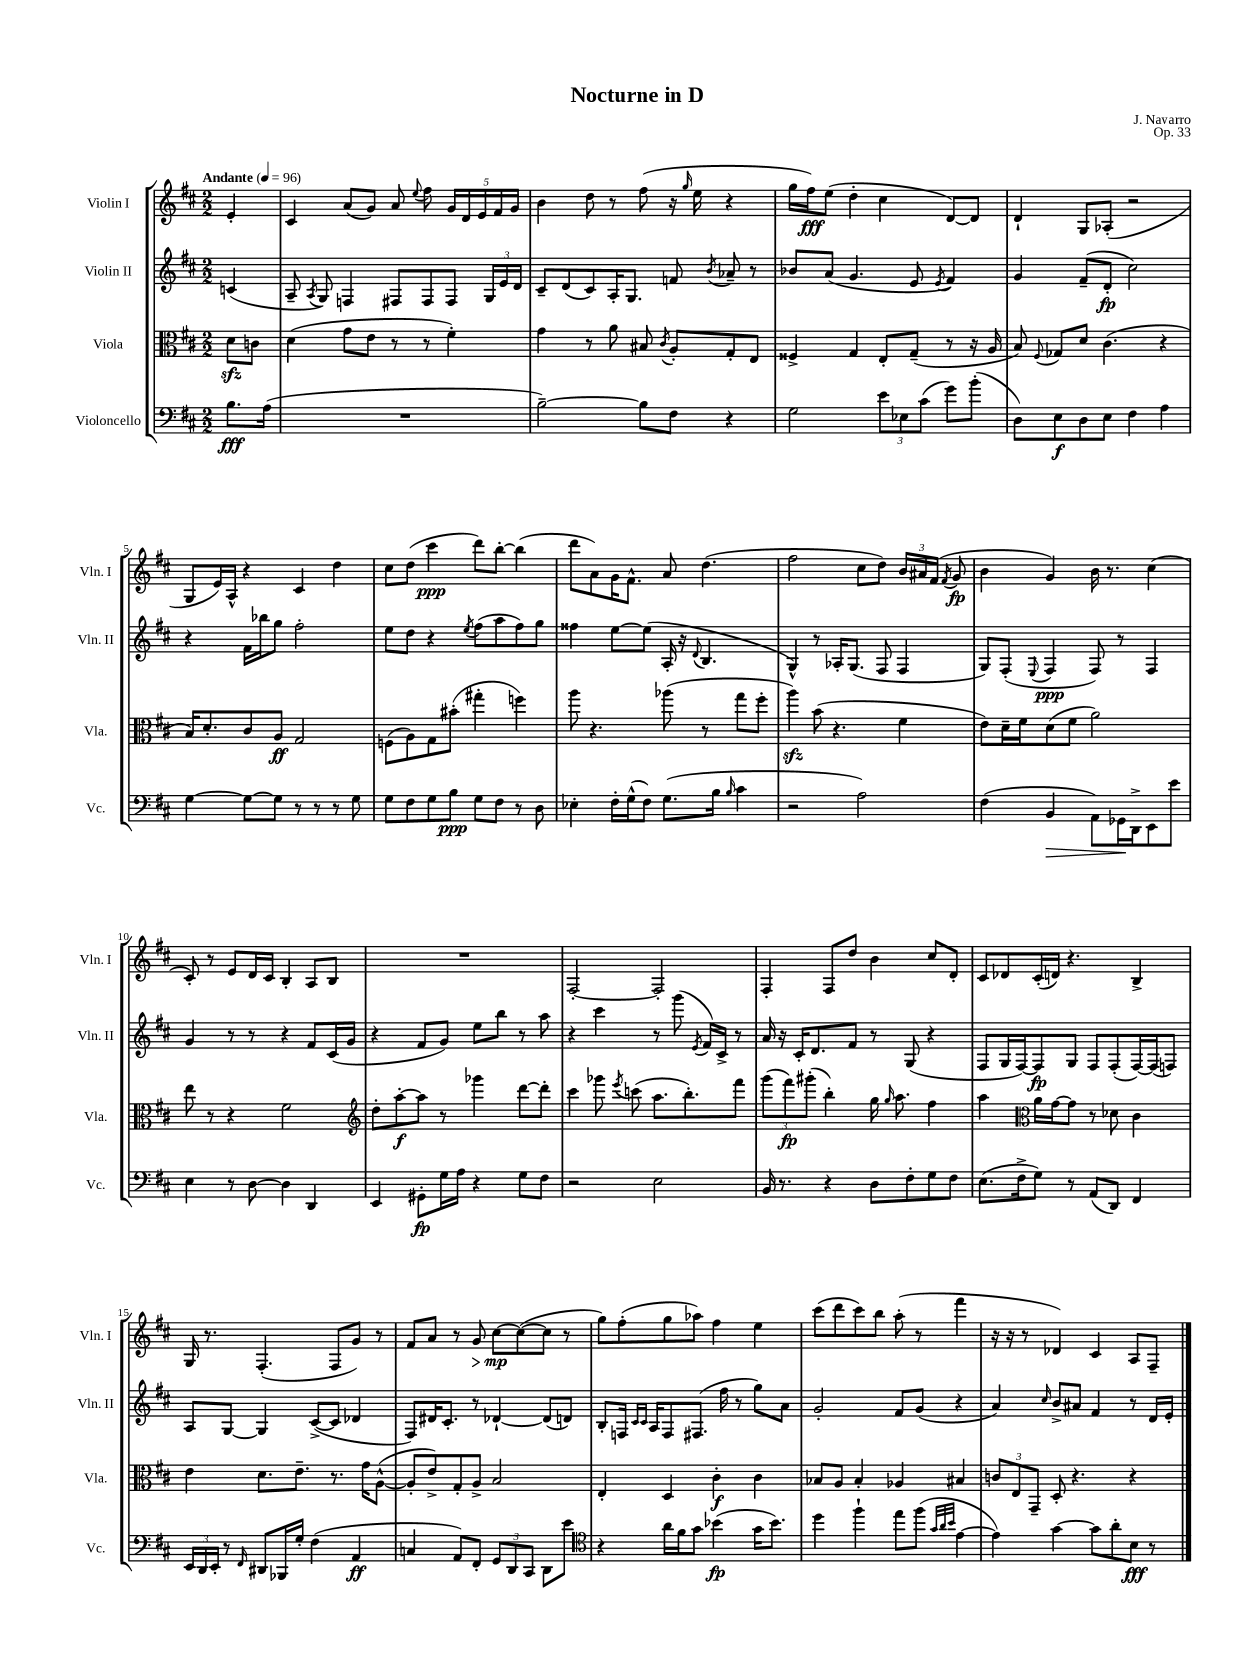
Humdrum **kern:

**kern	**kern	**kern	**kern
*staff4	*staff3	*staff2	*staff1
*clefF4	*clefC3	*clefG2	*clefG2
*k[f#c#]	*k[f#c#]	*k[f#c#]	*k[f#c#]
*M2/2	*M2/2	*M2/2	*M2/2
*MM96	*MM96	*MM96	*MM96
8.B\L	8d\L	(4c/	4e'/
.	8c\J	.	.
(16A\Jk	.	.	.
=	=	=	=
1r	(4d\	8A~/	4c#/
.	.	8qA/	.
.	.	8G/)	.
.	8g\L	4F/	(8a/L
.	8e\J	.	8g/J)
.	8r	8F#/L	8a/
.	.	.	8qqee/
.	8r	8F#/	8ff#\
.	4f#'\)	8F#/J	20g/LL
.	.	.	20d/
.	.	.	20e/
.	.	24G/LL	.
.	.	.	20f#/
.	.	24e/	.
.	.	.	20g/JJ
.	.	24d/JJ	.
=	=	=	=
[2B~\)	4g\	8c#~/L	4b\
.	.	(8d/	.
.	8r	8c#/)	8dd\
.	8a\	16A'/K	8r
.	.	8.G/J	.
8B\]L	8B#/	.	(8ff#\
.	8qc#/	.	.
8F#\J	8A'/L	8f/	16r
.	.	.	16qqgg/
.	.	.	16ee\
.	.	8qb/	.
4r	8G'/	8a-~/	4r
.	8E/J	8r	.
=	=	=	=
2G\	4F##^/	8b-/L	16gg\LL
.	.	.	16ff#\J)
.	.	(8a/J	(8ee\J
.	4G/	4.g/	4dd'\
12e\L	8E'/L	.	4cc#\
12E-\	.	.	.
.	(8G~/J	8e/	.
(12c#\J	.	.	.
.	.	8qe/	.
8g\L)	8r	4f#/)	[8d/L)
(8b'\J	16r	.	8d/]J
.	16A/	.	.
=	=	=	=
8D\L)	8B/)	4g/	4d`/
.	8qqF#/	.	.
8E\	8G-/L	.	.
8D\	8d/J	(8f#~/L	8G/L
8E\J	(4.c#\	8d'/J	(8A-'/J
4F#\	.	2cc#\)	2r
4A\	4r	.	.
=	=	=	=
[4G\	16B/LK)	4r	8G/L
.	8.d'/	.	.
.	.	.	16e/L)
.	.	.	16A^^/JJ
8G\_L	8c#/	16f#\LL	4r
.	.	16bb-\J	.
8G\]J	8A/J	8gg\J	.
8r	2G/	2ff#'\	4c#/
8r	.	.	.
8r	.	.	4dd\
8G\	.	.	.
=	=	=	=
8G\L	(8F\L	8ee\L	8cc#\L
8F#\	8A\)	8dd\J	(8dd\J
8G\	8G\	4r	4ccc#\
8B\J	(8b#'\J	.	.
.	.	8qee/	.
8G\L	4gg#'\	(8ff#\L	8ddd\L)
8F#\J	.	8aa\	[8bb'\J
8r	4ff\)	8ff#\)	(4bb\]
8D\	.	8gg\J	.
=	=	=	=
4E-'\	8aa\	4ff##\	8ddd\L
.	4.r	.	8a\)
16F#'\LL	.	[8ee\L	16g\K
(16G^^\J	.	.	8.f#^^\J
8F#\J)	.	(8ee\]J	.
(8.G\L	(8aa-\	16A'/	8a/
.	.	16r	.
.	.	8qqd/	.
.	8r	4.B/	(4.dd\
16B\Jk	.	.	.
16qqB/	.	.	.
4c#\	8gg\L	.	.
.	8ff#'\J	.	.
=	=	=	=
2r	4aa\)	4G^^/)	2ff#\
.	(8b\	8r	.
.	4.r	16A-'/LK	.
.	.	(8.G/J	.
2A\)	.	.	8cc#\L
.	.	8F#/	8dd\J)
.	4f#\	4F#/	24b/LL
.	.	.	24a#/
.	.	.	(24f#/JJ
.	.	.	8qf#/
.	.	.	8g/
=	=	=	=
(4F#\	8e\L)	8G/L)	4b\
.	16d~\L	(8F#'/J	.
.	16f#\J	.	.
.	.	8qqE/	.
4BB/	(8d\	4F#/	4g/)
.	8f#\J	.	.
8AA\L)	2a\)	8F#/)	16b\
.	.	.	8.r
16GG-\L	.	8r	.
16DD^\J	.	.	.
8EE\	.	4F#/	(4cc#\
8e\J	.	.	.
=	=	=	=
4E\	8ee\	4g/	8c#'/)
.	8r	.	8r
8r	4r	8r	8e/L
[8D\	.	8r	16d/L
.	.	.	16c#/JJ
4D\]	2f#\	4r	4B'/
4DD/	.	8f#/L	8A/L
.	.	(16c#/L	8B/J
.	.	16g/JJ	.
=	=	=	=
*	*clefG2	*	*
4EE/	8dd'\L	4r	1r
.	[8aa'\	.	.
8GG#'\L	8aa\]J	8f#/L	.
16G\L	8r	8g/J)	.
16A\JJ	.	.	.
4r	4ggg-\	8ee\L	.
.	.	8bb\J	.
8G\L	[8ddd\L	8r	.
8F#\J	8ddd'\]J	8aa\	.
=	=	=	=
2r	4ccc#\	4r	[2F#'/
.	8ggg-\	4ccc#\	.
.	8qeee/	.	.
.	(8ccc\	.	.
2E\	8.aa\L	8r	2F#'/]
.	.	(8ggg\	.
.	8.bb'\)	.	.
.	.	8qe/	.
.	.	16f#/LL)	.
.	.	16c#^/JJ	.
.	8fff#\J	8r	.
=	=	=	=
16BB/	(12ggg\L	16a/	4F#'/
8.r	.	16r	.
.	12fff#\)	.	.
.	.	16c#'/LK	.
.	(12ggg#'\J	.	.
.	.	8.d/	.
4r	4bb'\)	.	8F#/L
.	.	8f#/J	8dd/J
8D\L	16gg\	8r	4b\
.	16qqgg/	.	.
.	8.aa\	.	.
8F#'\	.	(8G/	.
8G\	4ff#\	4r	8cc#/L
8F#\J	.	.	8d'/J
=	=	=	=
(8.E\L	4aa\	8F#/L	8c#/L
.	.	16G/L	8d-/
16F#^\k	.	[16F#/J)	.
*	*clefC3	*	*
8G\J)	16a\LL	8F#/]	(16c#'/L
.	[16g\J	.	16d/JJ)
8r	8g\]J	8G/J	4.r
(8AA/L	8r	8F#/L	.
8DD/J)	8d-\	(8F#'/	.
4FF#/	4c#\	[16F#/L)	4B^/
.	.	(16F#/]J	.
.	.	8F/J)	.
=	=	=	=
24EE/LL	4e\	8A/L	16G/
24DD/	.	.	.
.	.	.	8.r
24EE'/JJ	.	.	.
8r	.	[8G/J	.
16qqFF#/	.	.	.
8DD#/L	8.d\L	4G/]	(4.F#'/
16BBB-/L	.	.	.
16G'/JJ	8.e~\J	.	.
(4F#\	.	([8c#^/L	.
.	8.r	8c#/]J	8F#/L
4AA/	.	4d-/	8g/J)
.	16g\LK	.	.
.	([8A^^\J	.	8r
=	=	=	=
4C/	8A'/]L	8F#/L)	8f#/L
.	8e^/)	16d#/K	8a/J
.	.	8.c#'/J	.
8AA/L)	8G'/	.	8r
8FF#'/J	8A^/J	8r	8g/
12GG/L	2B/	[4d-`/	[8cc#\L
12DD/	.	.	.
.	.	.	(8cc#\_
12CC#/J	.	.	.
8DD\L	.	(8d-/]L	8cc#\]J
8e\J	.	8d/J)	8r
=	=	=	=
*clefC4	*	*	*
4r	4E'/	8B'/L	8gg\L)
.	.	16F/Jk	(8ff#'\
.	.	16qqc#/LL	.
.	.	16qqc#/JJ	.
.	.	16A/LK	.
16a\LL	4D/	8F/	8gg\
16f#\J	.	.	.
8g\J	.	(8.F#/J	8aa-\J)
(4b-\	4c#'\	.	4ff#\
.	.	16ff#\	.
.	.	8r	.
16g\LK	4c#\	8gg\L)	4ee\
8.b-\J)	.	.	.
.	.	8a\J	.
=	=	=	=
4dd\	8B-/L	2g'/	(8ccc#\L
.	8A/J	.	8ddd\
4ff#`\	4B-'/	.	8ccc#\)
.	.	.	8bb\J
8ee\L	4A-/	8f#/L	(8aa'\
(8ff#\J	.	(8g/J	8r
32qqg/LLL	.	.	.
32qqa/	.	.	.
32qqb/JJJ	.	.	.
[4e\	4B#/	4r	4fff#\
=	=	=	=
4e\])	12c/L	4a/)	16r
.	.	.	16r
.	12E/	.	.
.	.	.	8r
.	12GG~/J	.	.
.	.	16qqcc#/	.
[4g\	8D'/	8b^/L	4d-/)
.	4.r	8a#/J	.
8g\]L	.	4f#/	4c#/
8a'\	.	.	.
8B\J	4r	8r	8A/L
8r	.	16d/LL	8F#~/J
.	.	16e'/JJ	.
==	==	==	==
*-	*-	*-	*-
